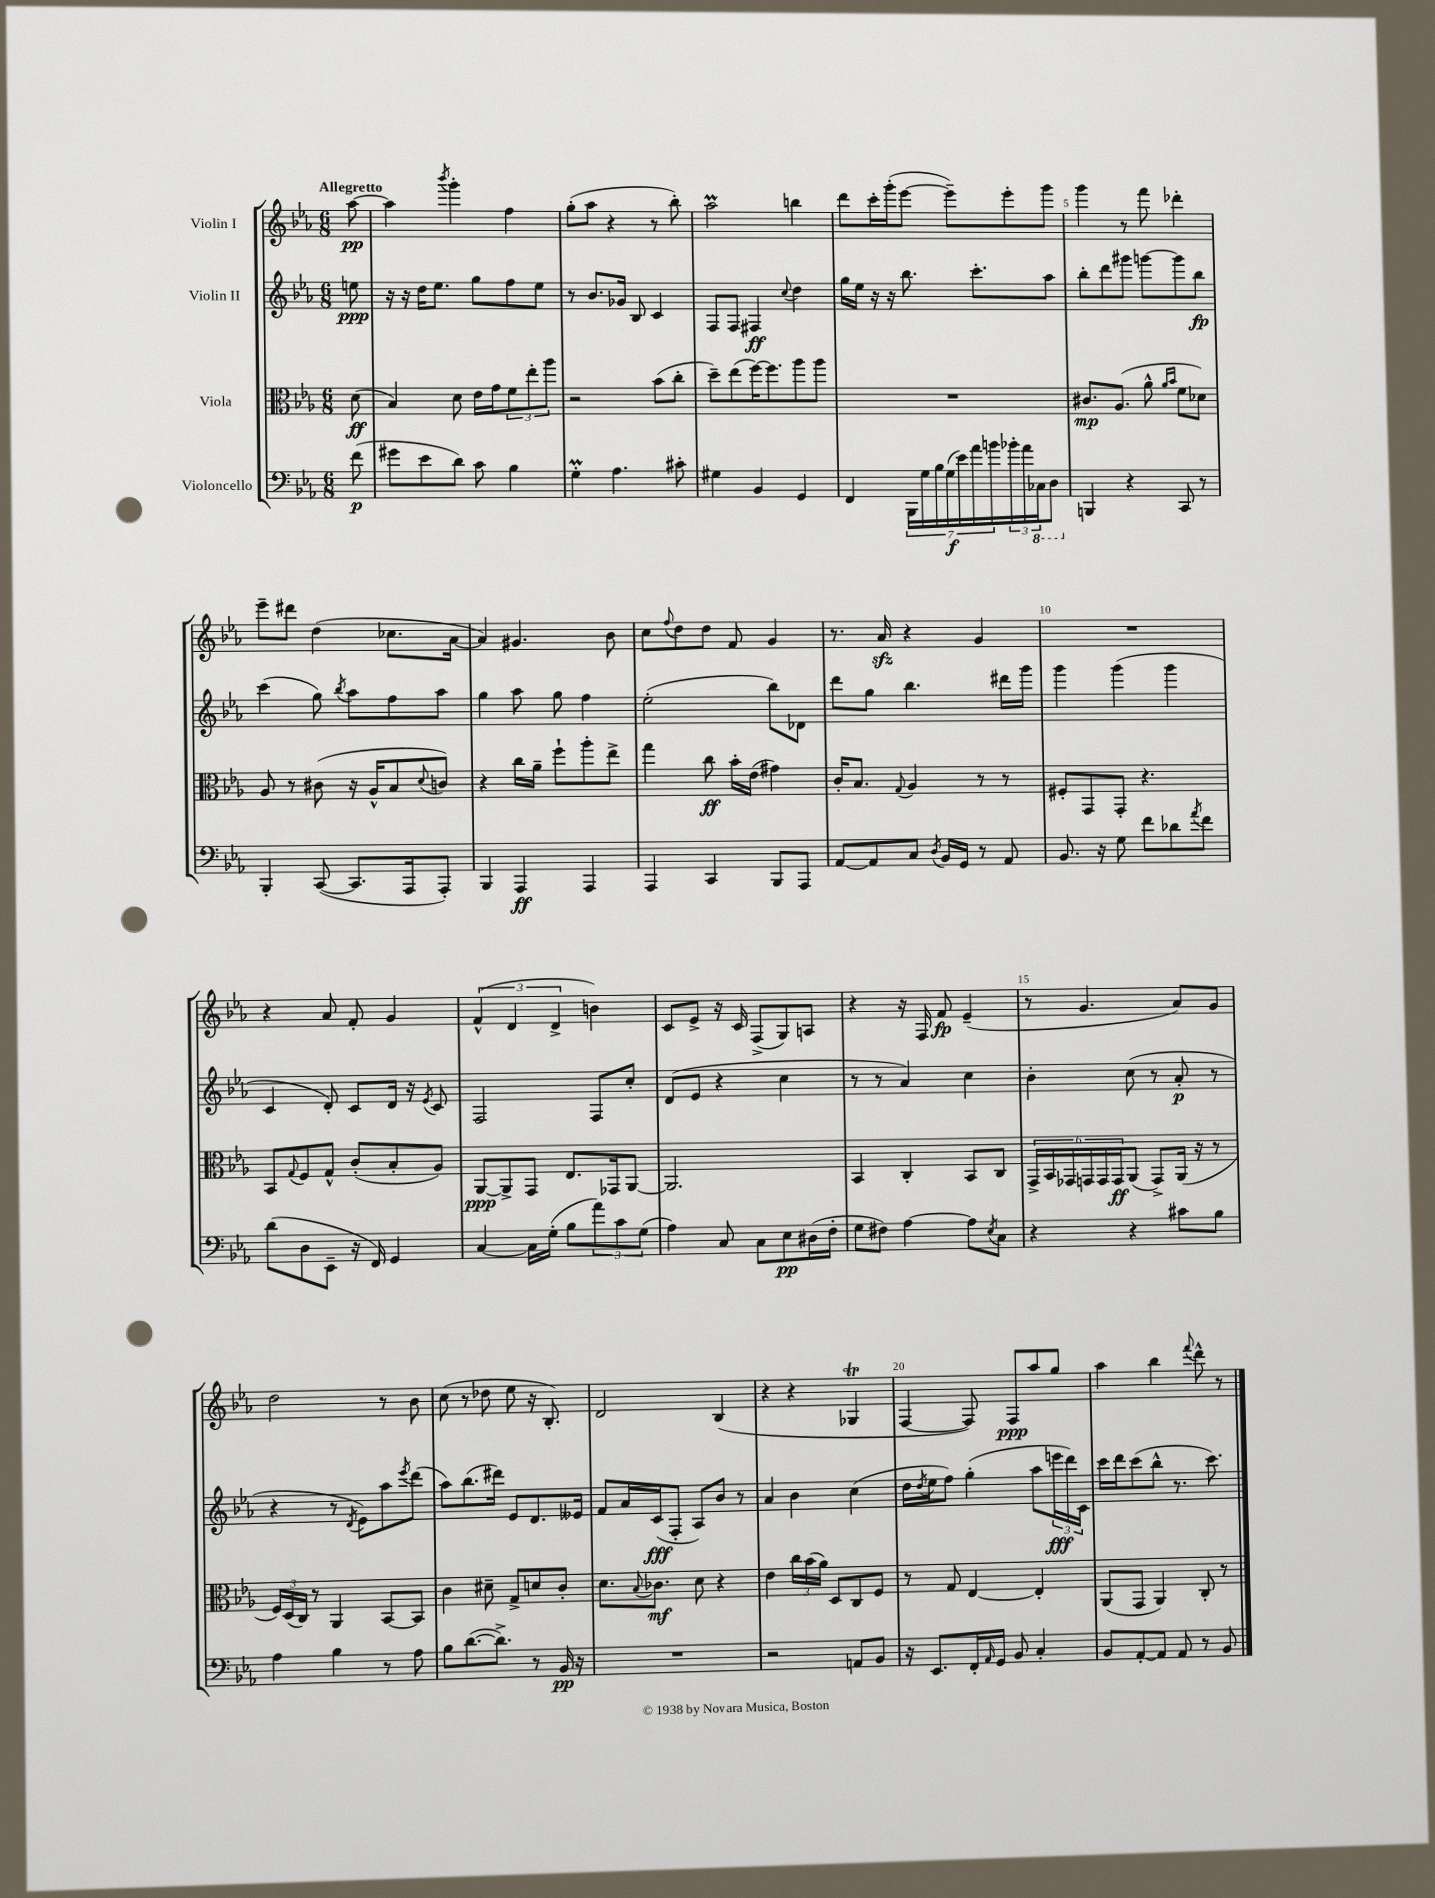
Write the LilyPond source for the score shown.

<<
\new StaffGroup <<
\new Staff = "s0" \with { instrumentName = "Violin I" } {
    \clef treble \key ees \major \numericTimeSignature \time 6/8 \partial 8 \tempo "Allegretto"
    aes''8~\pp |
    aes''4 \acciaccatura { bes'''8 } g'''4-. f''4 |
    g''8-.( aes''8 r4 r8 bes''8-.) |
    aes''2\prall b''4 |
    d'''8 c'''16-. g'''16-.( ees'''8~ ees'''8--) ees'''8-. g'''8 |
    g'''4 r8 f'''8 des'''4-. |
    ees'''8-- dis'''8 d''4( ces''8. aes'16~ |
    aes'4) gis'4. bes'8 |
    c''8 \appoggiatura { f''8 } d''8 d''8 f'8 g'4 |
    r8. aes'16\sfz r4 g'4 |
    R2. |
    r4 aes'8 f'8-. g'4 |
    \tuplet 3/2 { f'4-^( d'4 d'4-> } b'4) |
    c'8 ees'8-> r16 c'16 f8->( g8) a8 |
    r4 r16 f16 f'8\fp ees'4--( |
    r8 g'4. aes'8) g'8 |
    d''2 r8 bes'8 |
    c''8( r8 des''8 ees''8 r16 bes8.-.) |
    d'2 bes4( |
    r4 r4 ges4\trill |
    f4~ f8) f8\ppp aes''8 g''8 |
    aes''4 bes''4 \appoggiatura { f'''8 } d'''8-^ r8 \bar "|." |
}
\new Staff = "s1" \with { instrumentName = "Violin II" } {
    \clef treble \key ees \major \numericTimeSignature \time 6/8 \partial 8
    e''8\ppp |
    r16 r16 d''16 ees''8. g''8 f''8 ees''8 |
    r8 bes'8. ges'16 bes8 c'4 |
    f8 f8 fis4\ff \appoggiatura { c''8 } d''4 |
    g''16 ees''16 r16 r16 bes''8. c'''8.-. aes''8 |
    bes''8-. d'''8 gis'''8 g'''8~ g'''8 bes''8\fp |
    c'''4( g''8) \acciaccatura { bes''8 } aes''8 f''8 aes''8 |
    g''4 aes''8 g''8 f''4 |
    ees''2-.( bes''8) des'8 |
    d'''8 g''8 bes''4. dis'''16 g'''16 |
    g'''4 g'''4( g'''4 |
    c'4 d'8-.) c'8 d'16 r16 \acciaccatura { ees'8 } c'8 |
    f2 f8 c''8-. |
    d'8( ees'8 r4 c''4 |
    r8 r8 aes'4) c''4 |
    bes'4-. c''8( r8 aes'8-.\p r8 |
    r4 r8 \acciaccatura { d'8 } ees'8) aes''8 \acciaccatura { ees'''8 } d'''8( |
    aes''8) bes''8.( dis'''16) ees'8 d'8. eeses'16 |
    f'8 aes'16 c'16\fff( f8-. aes8) bes'8 r8 |
    aes'4 bes'4 c''4( |
    d''16 \acciaccatura { d''8 } ees''16 f''8) g''4-.( aes''8 \tuplet 3/2 { e'''16\fff d'''16) c'16 } |
    c'''16 d'''16 c'''8( bes''8-^ r8. c'''8.) \bar "|." |
}
\new Staff = "s2" \with { instrumentName = "Viola" } {
    \clef alto \key ees \major \numericTimeSignature \time 6/8 \partial 8
    d'8\ff( |
    bes4) d'8 ees'16 g'16 \tuplet 3/2 { f'8 ees''8-. aes''8 } |
    r2 bes'8( c''8-. |
    d''8--) ees''8( f''16~) f''8. aes''8 aes''8 |
    R2. |
    cis'8.\mp aes8.( aes'8-^ \grace { aes'16 bes'16 } f'8 des'8) |
    aes8 r8 cis'8( r16 aes16-^ bes8 \appoggiatura { d'8 } c'8) |
    r4 c''16 aes'16-- f''8-! aes''8-. ees''8-> |
    g''4 c''8\ff bes'16-. ees'16( gis'4) |
    c'16-. bes8. \appoggiatura { g8 } aes4 r8 r8 |
    fis8-. g,8 g,8-. r4. |
    bes,8 \appoggiatura { g8 } f8 g8-^ c'8-.( bes8-. aes8) |
    aes,8~\ppp aes,8-> g,8 ees8. ges,16 aes,8~ |
    aes,2. |
    bes,4 c4-. bes,8 c8 |
    \tuplet 6/4 { g,16-> bes,16 ges,16 g,16 g,16 g,16\ff } aes,8( g,8->) aes,16( r16 r8 |
    \tuplet 3/2 { f16) d16( c16) } r8 aes,4 bes,8~ bes,8 |
    c'4 dis'8-- g8-> d'8 c'8-. |
    d'8. \appoggiatura { bes8 } ces'8.\mf d'8 r4 |
    ees'4 \tuplet 3/2 { c''16 bes'16( aes'16) } d8 c8 f8 |
    r8 g8 ees4~ ees4-. |
    aes,8( g,8 aes,4) c8-. r8 \bar "|." |
}
\new Staff = "s3" \with { instrumentName = "Violoncello" } {
    \clef bass \key ees \major \numericTimeSignature \time 6/8 \partial 8
    f'8\p( |
    gis'8 ees'8 d'8) c'8 bes4 |
    g4-.\prall aes4. cis'8-. |
    gis4 bes,4 g,4 |
    f,4 \tuplet 7/4 { bes,,16 g16 bes16 g16\f( ees'16) aes'16 b'16 } \tuplet 3/2 { bes'16-. aes'16 \ottava #-1 ces,16 } d,8 \ottava #0 |
    b,,4 r4 c,8 r8 |
    bes,,4-. c,8~( c,8. aes,,16 aes,,8-.) |
    bes,,4 aes,,4\ff aes,,4 |
    aes,,4 c,4 bes,,8 aes,,8 |
    aes,8~ aes,8 c8 \acciaccatura { d8 } bes,16 g,16 r8 aes,8 |
    bes,8. r16 g8 f'8 des'8 \acciaccatura { aes'8 } f'8 |
    d'8( d8 ees,8-- r16 f,16) g,4 |
    c4~ c16 g16-.( bes8 \tuplet 3/2 { aes'8) c'8 g8( } |
    aes4) c8 c8 ees8\pp dis16( f16-. |
    g8 fis8) aes4~ aes8 \acciaccatura { ees8 } c8 |
    r4 r4 cis'8 bes8 |
    aes4 bes4 r8 aes8 |
    bes8 d'8.~( d'8.->) r8 bes,16\pp r16 |
    R2. |
    r2 a,8 bes,8 |
    r16 ees,8. f,16-. \grace { aes,16 } g,16 bes,8 c4-. |
    bes,8 aes,8~-. aes,8 aes,8 r8 bes,8 \bar "|." |
}
>>
>>
\layout { \context { \Score \override BarNumber.break-visibility = ##(#f #t #t) barNumberVisibility = #(every-nth-bar-number-visible 5) } }
